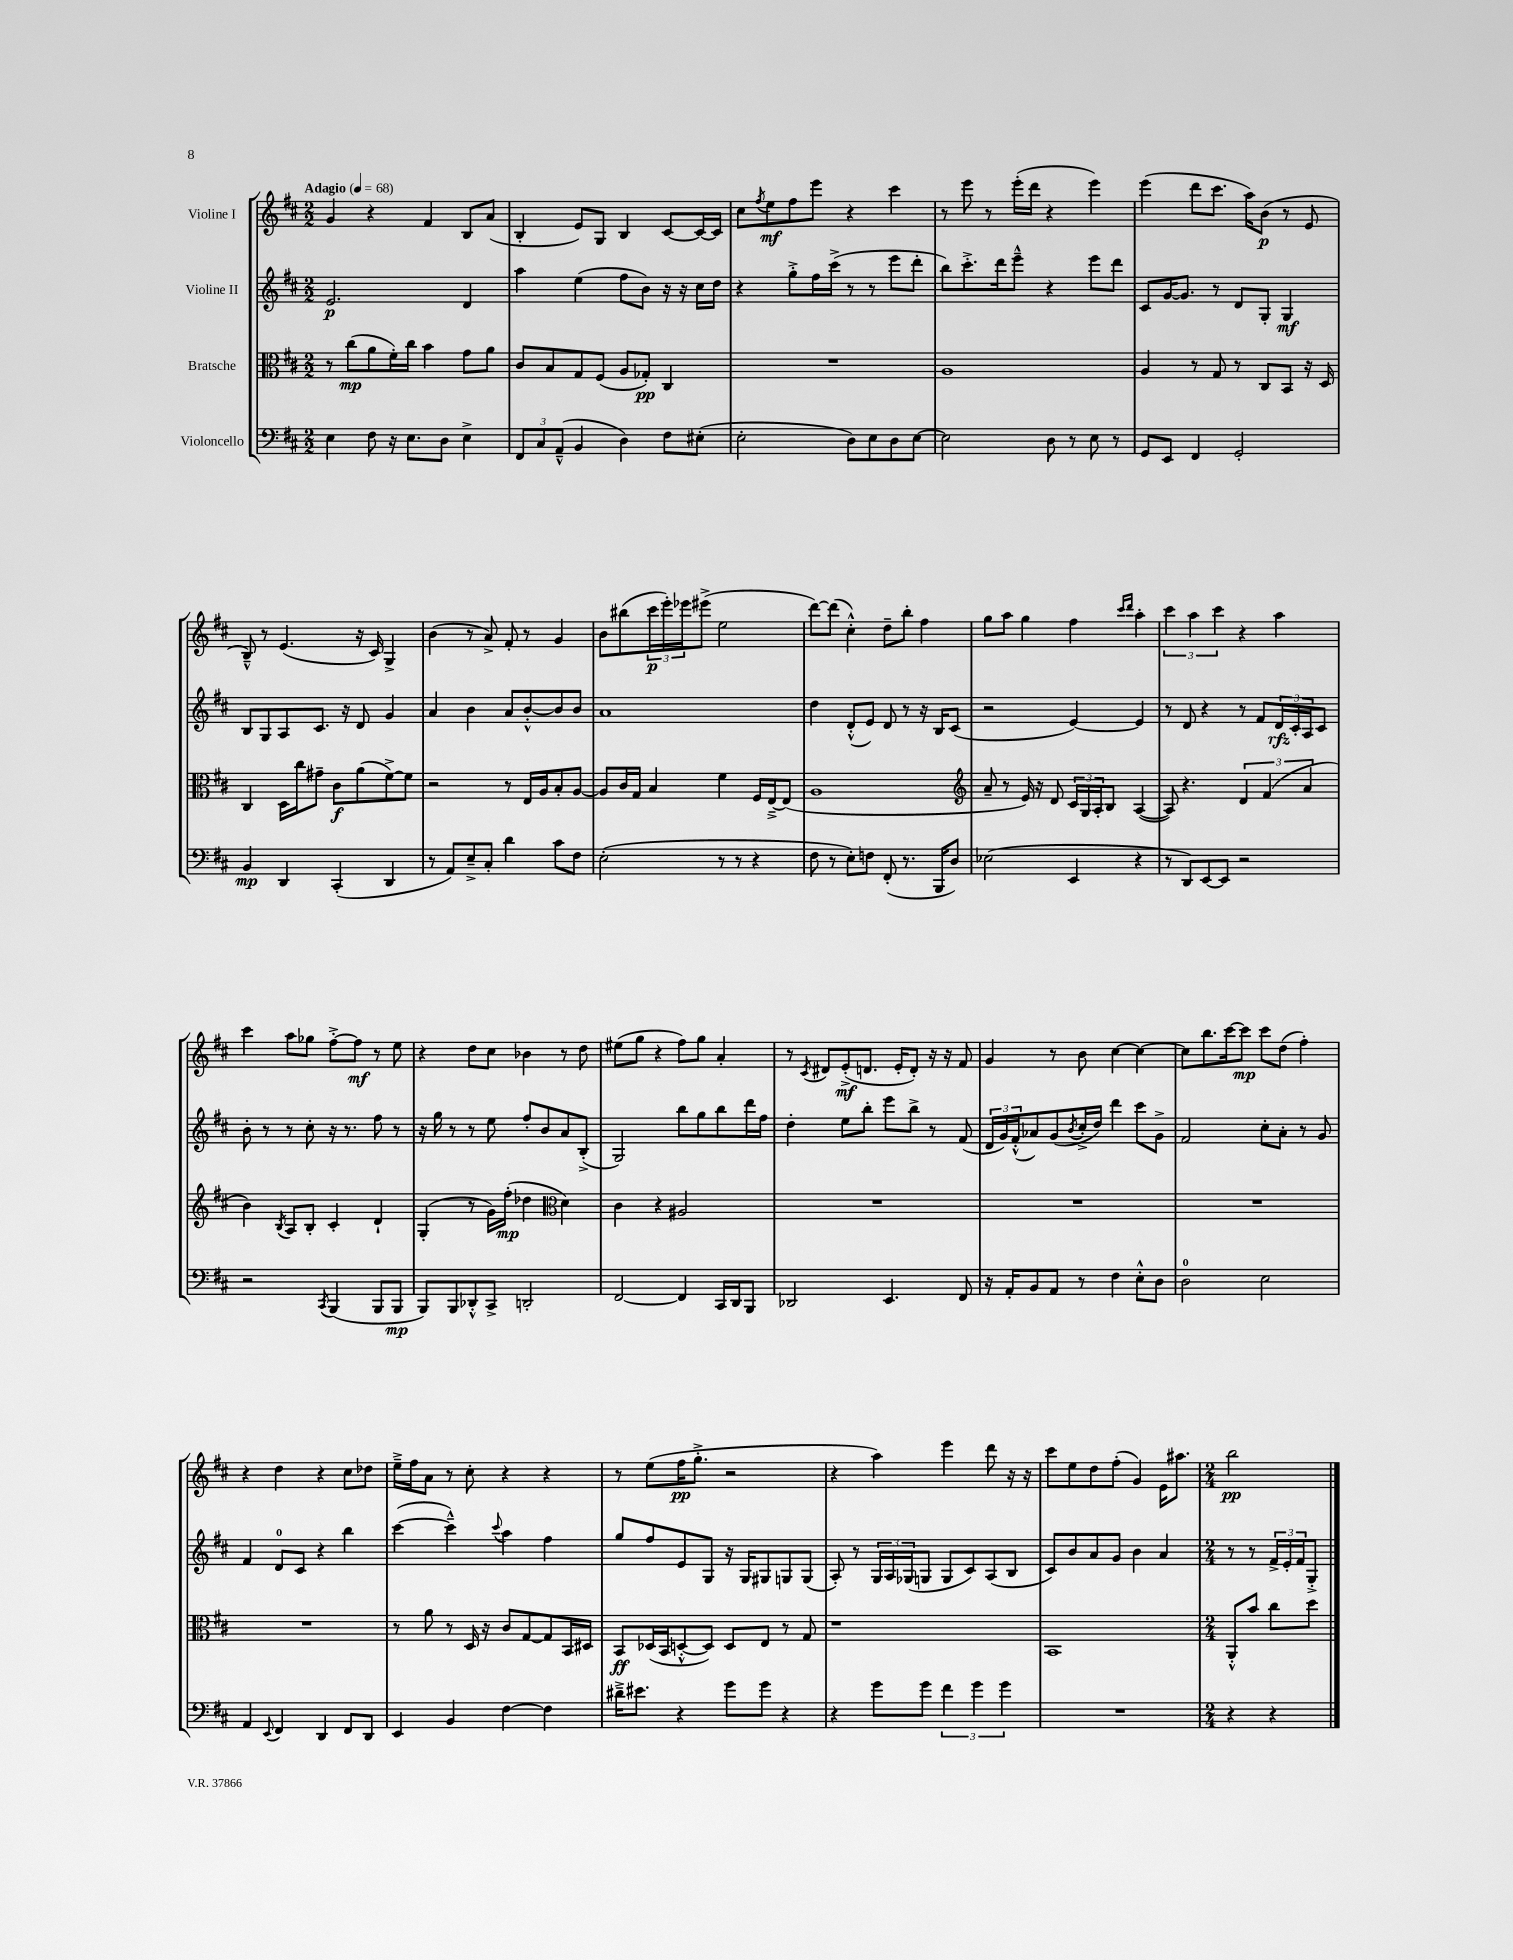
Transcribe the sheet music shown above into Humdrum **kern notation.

**kern	**dynam	**kern	**dynam	**kern	**dynam	**kern	**dynam
*part4	*part4	*part3	*part3	*part2	*part2	*part1	*part1
*staff4	*staff4	*staff3	*staff3	*staff2	*staff2	*staff1	*staff1
*I"Violoncello	*	*I"Bratsche	*	*I"Violine II	*	*I"Violine I	*
*clefF4	*	*clefC3	*	*clefG2	*	*clefG2	*
*k[f#c#]	*	*k[f#c#]	*	*k[f#c#]	*	*k[f#c#]	*
*M2/2	*	*M2/2	*	*M2/2	*	*M2/2	*
*MM68	*	*MM68	*	*MM68	*	*MM68	*
=1	=1	=1	=1	=1	=1	=1	=1
!	!	!	!	!	!	!LO:TX:a:B:t=Adagio	!
4E\	.	8r	.	2.e/	p	4g/	.
.	.	(8cc#\L	mp	.	.	.	.
8F#\	.	8a\	.	.	.	4r	.
16r	.	16f#'\L)	.	.	.	.	.
8.E\L	.	16cc#\JJ	.	.	.	.	.
.	.	4b\	.	.	.	4f#/	.
8D\J	.	.	.	.	.	.	.
4E^\	.	8g\L	.	4d/	.	8B/L	.
.	.	8a\J	.	.	.	(8a/J	.
=2	=2	=2	=2	=2	=2	=2	=2
12FF#/L	.	8c#/L	.	4aa\	.	4B'/	.
12C#/	.	.	.	.	.	.	.
.	.	8B/	.	.	.	.	.
(12AA~^^/J	.	.	.	.	.	.	.
4BB/	.	8G/	.	(4ee\	.	8e/L)	.
.	.	(8F#/J	.	.	.	8G/J	.
4D\)	.	8A/L	.	8ff#\L	.	4B/	.
.	.	8G-X'/J)	pp	8b\J)	.	.	.
8F#\L	.	4C#/	.	16r	.	[8c#/L	.
.	.	.	.	16r	.	.	.
(8E#X'\J	.	.	.	16cc#\LL	.	16c#/L_	.
.	.	.	.	16dd\JJ	.	16c#/JJ]	.
=3	=3	=3	=3	=3	=3	=3	=3
2E'\	.	1r	.	4r	.	8cc#\L	.
.	.	.	.	.	.	8qff#/	.
.	.	.	.	.	.	8ee\	mf
.	.	.	.	8gg'^\L	.	8ff#\	.
.	.	.	.	16ff#\L	.	8eee\J	.
.	.	.	.	(16ccc#^\JJ	.	.	.
8D\L)	.	.	.	8r	.	4r	.
8E\	.	.	.	8r	.	.	.
8D\	.	.	.	8eee\L	.	4ccc#\	.
[8E\J	.	.	.	8ddd'\J	.	.	.
=4	=4	=4	=4	=4	=4	=4	=4
2E\]	.	1A	.	8bb\L)	.	8r	.
.	.	.	.	8.ccc#'^\	.	8eee\	.
.	.	.	.	.	.	8r	.
.	.	.	.	16ddd\k	.	.	.
.	.	.	.	8eee~^^\J	.	(16eee'\LL	.
.	.	.	.	.	.	16ddd\JJ	.
8D\	.	.	.	4r	.	4r	.
8r	.	.	.	.	.	.	.
8E\	.	.	.	8eee\L	.	4eee\)	.
8r	.	.	.	8ddd\J	.	.	.
=5	=5	=5	=5	=5	=5	=5	=5
8GG/L	.	4A/	.	8c#/L	.	(4eee\	.
8EE/J	.	.	.	[16g/K	.	.	.
.	.	.	.	8.g/J]	.	.	.
4FF#/	.	8r	.	.	.	8ddd\L	.
.	.	8G/	.	8r	.	8.ccc#\J	.
2GG'/	.	8r	.	8d/L	.	.	.
.	.	.	.	.	.	16aa\KL)	.
.	.	8C#/L	.	8G'/J	.	(8b\J	p
.	.	8BB/J	.	4G/	mf	8r	.
.	.	16r	.	.	.	8e/	.
.	.	16D/	.	.	.	.	.
!!LO:LB:g=z
=6	=6	=6	=6	=6	=6	=6	=6
4BB/	mp	4C#/	.	8B/L	.	8B~^^/)	.
.	.	.	.	8G/	.	8r	.
4DD/	.	16D\LL	.	8A/	.	(4.e/	.
.	.	16cc#\J	.	.	.	.	.
.	.	8g#X~\J	.	8.c#/J	.	.	.
(4CC#'/	.	8c#\L	f	.	.	.	.
.	.	.	.	16r	.	.	.
.	.	(8a\	.	8d/	.	16r	.
.	.	.	.	.	.	16c#/)	.
4DD/	.	[8f#^\)	.	4g/	.	4G^/	.
.	.	8f#\J]	.	.	.	.	.
=7	=7	=7	=7	=7	=7	=7	=7
8r	.	2r	.	4a/	.	(4b\	.
8AA/L)	.	.	.	.	.	.	.
8E~^/	.	.	.	4b\	.	8r	.
8C#'/J	.	.	.	.	.	8a^/)	.
4d\	.	8r	.	8a/L	.	8f#'/	.
.	.	16E/LL	.	[8b'^^/	.	8r	.
.	.	16A/J	.	.	.	.	.
8c#\L	.	8B'/	.	8b/]	.	4g/	.
8F#\J	.	[8A/J	.	8b/J	.	.	.
=8	=8	=8	=8	=8	=8	=8	=8
(2E'\	.	8A/L]	.	1a	.	8b\L	.
.	.	16c#/L	.	.	.	(8bb#X\	.
.	.	16G/JJ	.	.	.	.	.
.	.	4B/	.	.	.	24ccc#\L	p
.	.	.	.	.	.	24eee'\)	.
.	.	.	.	.	.	24eee-X\J	.
.	.	.	.	.	.	(8eee#X^\J	.
8r	.	4f#\	.	.	.	2ee\	.
8r	.	.	.	.	.	.	.
4r	.	16F#/LL	.	.	.	.	.
.	.	[16E~^/J	.	.	.	.	.
.	.	(8E/J]	.	.	.	.	.
=9	=9	=9	=9	=9	=9	=9	=9
8F#\	.	1A	.	4dd\	.	[8ddd\L)	.
8r	.	.	.	.	.	(8ddd\J]	.
8E'\L)	.	.	.	(8d'^^/L	.	4cc#'^^\)	.
8Fn\J	.	.	.	8e/J)	.	.	.
(8FF#'/	.	.	.	8d/	.	8dd~\L	.
8.r	.	.	.	8r	.	8bb'\J	.
.	.	.	.	16r	.	4ff#\	.
16BBB/KL	.	.	.	16B/KL	.	.	.
8D/J)	.	.	.	(8c#/J	.	.	.
=10	=10	=10	=10	=10	=10	=10	=10
*	*	*clefG2	*	*	*	*	*
(2E-X\	.	8a~/	.	2r	.	8gg\L	.
.	.	8r	.	.	.	8aa\J	.
.	.	16e/)	.	.	.	4gg\	.
.	.	16r	.	.	.	.	.
.	.	8d/	.	.	.	.	.
4EE/	.	24c#/LL	.	[4e/)	.	4ff#\	.
.	.	24G/	.	.	.	.	.
.	.	24A'/J	.	.	.	.	.
.	.	8B/J	.	.	.	.	.
.	.	.	.	.	.	16qqccc#/LL	.
.	.	.	.	.	.	16qqddd/JJ	.
4r	.	([4A/	.	4e/]	.	4aa'\	.
=11	=11	=11	=11	=11	=11	=11	=11
8r	.	8A/])	.	8r	.	6ccc#\	.
8DD/L)	.	4.r	.	8d/	.	.	.
.	.	.	.	.	.	6aa\	.
[8EE/	.	.	.	4r	.	.	.
.	.	.	.	.	.	6ccc#\	.
8EE/J]	.	.	.	.	.	.	.
2r	.	6d/	.	8r	.	4r	.
.	.	.	.	8f#/L	.	.	.
.	.	(6f#/	.	.	.	.	.
.	.	.	.	24d/L	rfz	4aa\	.
.	.	.	.	24c#'/	.	.	.
.	.	6a/	.	24A/J	.	.	.
.	.	.	.	8c#/J	.	.	.
!!LO:LB:g=z
=12	=12	=12	=12	=12	=12	=12	=12
2r	.	4b\)	.	8b'\	.	4ccc#\	.
.	.	.	.	8r	.	.	.
.	.	8qB/	.	.	.	.	.
.	.	8A/L	.	8r	.	8aa\L	.
.	.	8B'/J	.	8cc#'\	.	8gg-X\J	.
8qCC#/	.	.	.	.	.	.	.
(4BBB/	.	4c#'/	.	16r	.	[8ff#'^\L	.
.	.	.	.	8.r	.	.	.
.	.	.	.	.	.	8ff#\J]	mf
8BBB/L	.	4d`/	.	8ff#\	.	8r	.
8BBB/J	mp	.	.	8r	.	8ee\	.
=13	=13	=13	=13	=13	=13	=13	=13
8BBB/L)	.	(4G'/	.	16r	.	4r	.
.	.	.	.	16gg\	.	.	.
8BBB/	.	.	.	8r	.	.	.
8DD-X'^^/	.	8r	.	8r	.	8dd\L	.
8CC#^/J	.	16g\LL)	.	8ee\	.	8cc#\J	.
.	.	(16ff#'\JJ	mp	.	.	.	.
2DDn'/	.	4dd-X\	.	8ff#'/L	.	4b-X\	.
.	.	.	.	8b/	.	.	.
*	*	*clefC3	*	*	*	*	*
.	.	4d\)	.	8a/	.	8r	.
.	.	.	.	(8B'^/J	.	8dd\	.
=14	=14	=14	=14	=14	=14	=14	=14
[2FF#/	.	4c#\	.	2G/)	.	(8ee#X\L	.
.	.	.	.	.	.	8gg\J	.
.	.	4r	.	.	.	4r	.
4FF#/]	.	2A#X/	.	8bb\L	.	8ff#\L)	.
.	.	.	.	8gg\	.	8gg\J	.
16CC#/LL	.	.	.	8bb\	.	4a'/	.
16DD/J	.	.	.	.	.	.	.
8BBB/J	.	.	.	16ddd\L	.	.	.
.	.	.	.	16ff#\JJ	.	.	.
=15	=15	=15	=15	=15	=15	=15	=15
2DD-X/	.	1r	.	4dd'\	.	8r	.
.	.	.	.	.	.	8qc#/	.
.	.	.	.	.	.	8d#X/L	.
.	.	.	.	8ee\L	.	(8e'^/	mf
.	.	.	.	8bb'\J	.	8.dn/J	.
4.EE/	.	.	.	8eee\L	.	.	.
.	.	.	.	.	.	16e'/KL	.
.	.	.	.	8bb^\J	.	8d'/J)	.
.	.	.	.	8r	.	16r	.
.	.	.	.	.	.	16r	.
8FF#/	.	.	.	(8f#/	.	8f#/	.
=16	=16	=16	=16	=16	=16	=16	=16
16r	.	1r	.	24d/LL	.	4g/	.
.	.	.	.	24g/)	.	.	.
16AA'/KL	.	.	.	.	.	.	.
.	.	.	.	(24f#'^^/J	.	.	.
8BB/	.	.	.	8a-X/)	.	.	.
8AA/J	.	.	.	(8g/	.	8r	.
.	.	.	.	8qb/	.	.	.
8r	.	.	.	16cc#'^/L	.	8b\	.
.	.	.	.	16dd/JJ)	.	.	.
4F#\	.	.	.	4ddd\	.	[4cc#\	.
8E'^^\L	.	.	.	8ccc#\L	.	4cc#\_	.
8D\J	.	.	.	8g^\J	.	.	.
=17	=17	=17	=17	=17	=17	=17	=17
2D\	.	1r	.	2f#/	.	8cc#\L]	.
.	.	.	.	.	.	8.bb\	.
.	.	.	.	.	.	[16ccc#\k	.
.	.	.	.	.	.	8ccc#\J]	mp
2E\	.	.	.	8cc#'\L	.	8ccc#\L	.
.	.	.	.	8a'\J	.	(8dd\J	.
.	.	.	.	8r	.	4ff#'\)	.
.	.	.	.	8g/	.	.	.
!!LO:LB:g=z
=18	=18	=18	=18	=18	=18	=18	=18
4AA/	.	1r	.	4f#/	.	4r	.
8qqEE/	.	.	.	.	.	.	.
4FF#/	.	.	.	8d/L	.	4dd\	.
.	.	.	.	8c#/J	.	.	.
4DD/	.	.	.	4r	.	4r	.
8FF#/L	.	.	.	4bb\	.	8cc#\L	.
8DD/J	.	.	.	.	.	8dd-X\J	.
=19	=19	=19	=19	=19	=19	=19	=19
4EE/	.	8r	.	([4ccc#\	.	16ee~^\LL	.
.	.	.	.	.	.	16ff#\J	.
.	.	8a\	.	.	.	8a\J	.
4BB/	.	8r	.	4ccc#~^^\])	.	8r	.
.	.	16D/	.	.	.	8cc#'\	.
.	.	16r	.	.	.	.	.
.	.	.	.	8qqccc#/	.	.	.
[4F#\	.	8c#/L	.	4aa\	.	4r	.
.	.	[8G/	.	.	.	.	.
4F#\]	.	8G/]	.	4ff#\	.	4r	.
.	.	16BB/L	.	.	.	.	.
.	.	16D#X/JJ	.	.	.	.	.
=20	=20	=20	=20	=20	=20	=20	=20
16d#X~^\KL	.	8BB/L	ff	8gg/L	.	8r	.
8.e#X\J	.	.	.	.	.	.	.
.	.	(16D-X/L	.	8ff#/	.	(8ee\L	.
.	.	16BB/J	.	.	.	.	.
4r	.	[8Dn'^^/	.	8e/	.	16ff#\K	pp
.	.	.	.	.	.	8.gg'^\J	.
.	.	8D/J])	.	8G/J	.	.	.
8g\L	.	8D/L	.	16r	.	2r	.
.	.	.	.	16G/KL	.	.	.
8g\J	.	8E/J	.	8G#X/	.	.	.
4r	.	8r	.	8Gn/	.	.	.
.	.	8G/	.	(8G/J	.	.	.
=21	=21	=21	=21	=21	=21	=21	=21
4r	.	1r	.	8A'/)	.	4r	.
.	.	.	.	8r	.	.	.
8g\L	.	.	.	24G/LL	.	4aa\)	.
.	.	.	.	24A/	.	.	.
.	.	.	.	(24G-X/J	.	.	.
8g\J	.	.	.	8Gn/J	.	.	.
6f#\	.	.	.	8G/L	.	4eee\	.
.	.	.	.	8c#/)	.	.	.
6g\	.	.	.	.	.	.	.
.	.	.	.	(8A/	.	8ddd\	.
6g\	.	.	.	.	.	.	.
.	.	.	.	8B/J	.	16r	.
.	.	.	.	.	.	16r	.
=22	=22	=22	=22	=22	=22	=22	=22
1r	.	1BB	.	8c#/L)	.	8ccc#\L	.
.	.	.	.	8b/	.	8ee\	.
.	.	.	.	8a/	.	8dd\	.
.	.	.	.	8g/J	.	(8ff#'\J	.
.	.	.	.	4b\	.	4g/)	.
.	.	.	.	4a/	.	16e\KL	.
.	.	.	.	.	.	8.aa#X\J	.
=23	=23	=23	=23	=23	=23	=23	=23
*M2/4	*	*M2/4	*	*M2/4	*	*M2/4	*
4r	.	8AA'^^/L	.	8r	.	2bb\	pp
.	.	8b/J	.	8r	.	.	.
4r	.	8cc#\L	.	24f#^/LL	.	.	.
.	.	.	.	24e'/	.	.	.
.	.	.	.	24f#/J	.	.	.
.	.	8dd\J	.	8G'^/J	.	.	.
==	==	==	==	==	==	==	==
*-	*-	*-	*-	*-	*-	*-	*-
